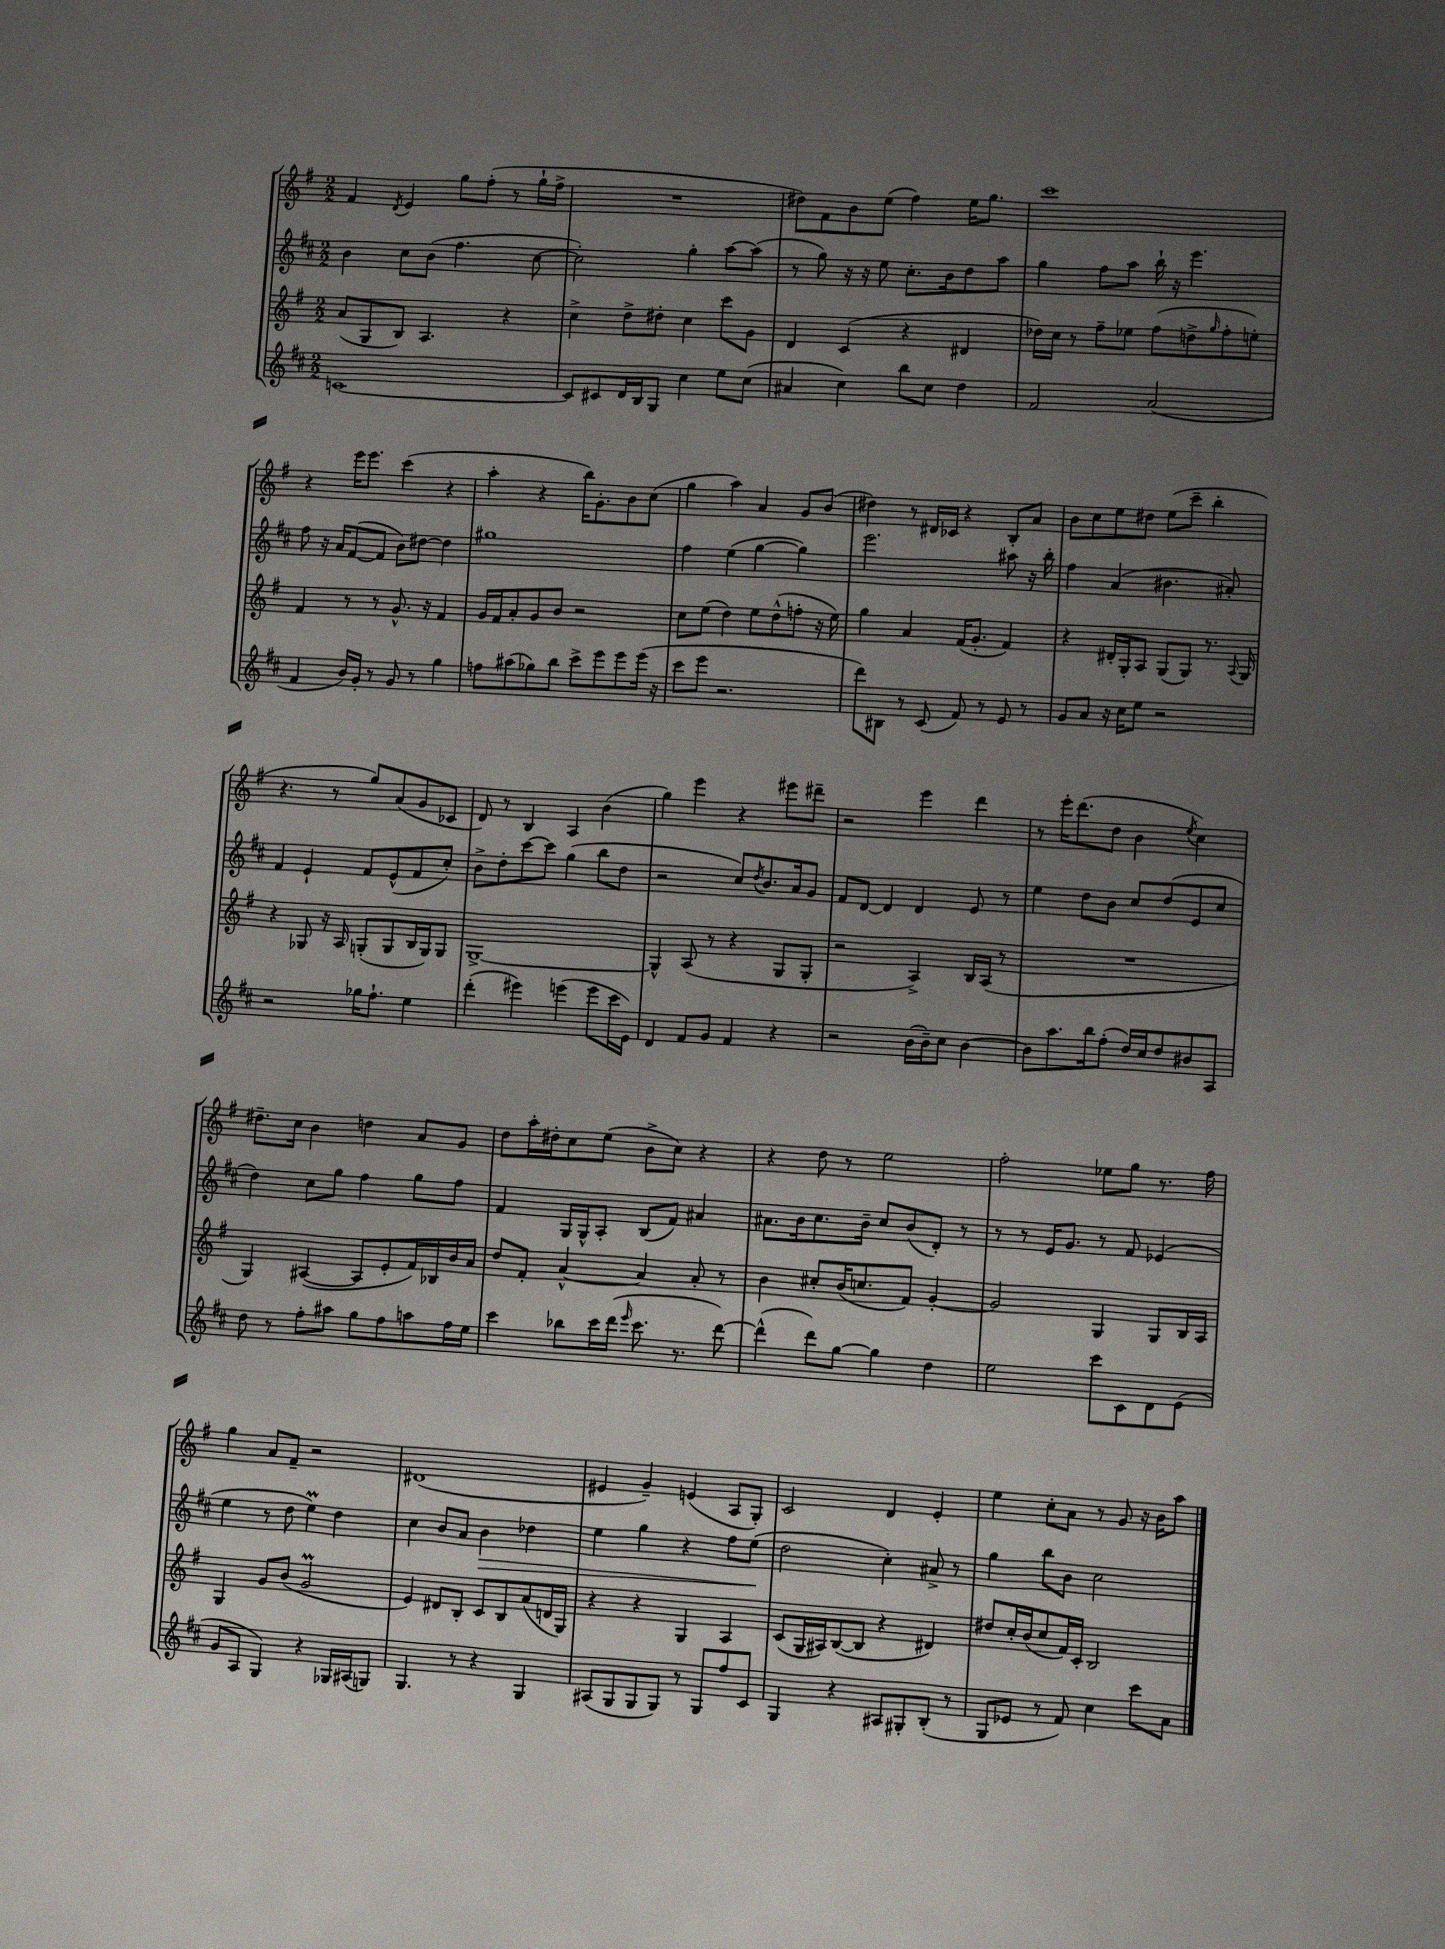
<<
\new StaffGroup <<
\new Staff = "s0" {
    \clef treble \key g \major \numericTimeSignature \time 2/2
    fis'4 \acciaccatura { d'8 } e'4 g''8 fis''8-.( r8 g''16-! fis''16-> |
    R1 |
    dis''8) fis'8 b'8 e''8( fis''4) e''16 g''8. |
    c'''1 |
    r4 e'''16 e'''8. c'''4( r4 |
    a''4-. r4 b''16) g'8.-. b'8 c''8( |
    g''4 a''4) a'4 g'8 b'8( |
    dis''4) r8 dis'16 ces'16 r4 b8-. a'8 |
    b'8 c''8 e''8 dis''8 e''8( c'''8-- b''4-. |
    r4. r8 g''8) a'8( g'8 ces'8 |
    d'8) r8 b4 a4 b'4( |
    g''4) e'''4 r4 eis'''8 dis'''8-- |
    r2 e'''4 d'''4 |
    r8 e'''16-. d'''8.( d''8 b'4 \acciaccatura { e''8 } c''4) |
    dis''8.-- c''16 b'4 d''4 a'8 g'8 |
    d''8 a''16-. dis''16-. c''8 e''8( b'8-> c''8) r4 |
    r4 d''8 r8 e''2 |
    fis''2-. ees''8 g''8 r8. fis''16 |
    g''4 a'8 fis'8-- r2 |
    dis'1( |
    eis'4 g'4--) e'4( a8 g8-.) |
    c'2 d'4 e'4-. |
    e''4 c''8-. a'8 r8 g'8 r16 b'16 a''8 \bar "|." |
}
\new Staff = "s1" {
    \clef treble \key d \major \numericTimeSignature \time 2/2
    b'4 cis''8 b'8( fis''4. cis''8~ |
    cis''2-.) g''4-. a''8~ a''8( |
    r8 g''8) r16 r16 e''8 cis''8.-. b'16 d''8 a''8 |
    g''4 fis''8 a''8 b''16-! r16 e'''4. |
    fis''8 r16 a'16 fis'8~( fis'8 b'8) dis''8~ dis''4 |
    gis''1 |
    fis''4 e''4( g''4~ g''4) |
    e'''2. ais''8 r16 b''16-. |
    fis''4 a'4( bis'4. ais'8-.) |
    fis'4 e'4-! fis'8 e'8-^( fis'8 cis''8-.) |
    b'8-> d''8-. cis'''8~ cis'''8 g''4( b''8 d''8 |
    r2 cis''8) \acciaccatura { d''8 } b'8. a'16 g'8 |
    fis'8 d'8~ d'4 d'4 e'8 r8 |
    e''4 d''8 b'8 cis''8 d''8( e'8 cis''8 |
    d''4) cis''8 g''8 fis''4 g''8 fis''8 |
    fis'4 g16 g16-^ a8-. b8( fis'8) ais'4 |
    ais'8. b'16 cis''8. b'16-- cis''8 b'8( d'8-.) r8 |
    r8 r8 e'16 g'8. r8 fis'8 ees'4( |
    e''4 r8 d''8 e''4\prall) d''4 |
    cis''4 b'8 a'8 b'4\> des''4 |
    e''4 g''4 r4 fis''8 e''8\!( |
    d''2 cis''4-.) ais'8-> r8 |
    g''4 b''8 b'8 cis''2 \bar "|." |
}
\new Staff = "s2" {
    \clef treble \key g \major \numericTimeSignature \time 2/2
    a'8( g8 b8) a4. r4 |
    c''4-> d''8-> dis''8-. c''4 c'''8 g'8 |
    d'4 c'4( r4 dis'4 |
    des''16) c''16 r8 fis''8-- ees''8 fis''8( d''8-> \grace { g''16 } fis''8-. e''8-.) |
    fis'4 r8 r8 g'8.-^ r16 fis'4 |
    g'16 fis'16 a'8-. g'8 b'8 r2 |
    c''8 e''8( d''4) e''8 d''8-^( f''8-. r16 e''16) |
    g''4 a'4 fis'16( g'8.-. fis'4) |
    r4 dis'16-. g16-. a8 g8( g8) r8. \appoggiatura { a8 } g16 |
    r4 ges8 r16 a16 g8-.( g8 b16 g16) g8 |
    g1~-> |
    g4-^ a8( r8 r4 g8 g8-. |
    r2 a4->) b16 a16( r8 |
    R1 |
    g4) ais4~( ais8 e'8-. fis'16) bes16 b'16 a'16 |
    d''8 fis'8-. a'4~-^ a'4 a'8-. r8 |
    b'4 cis''8-. b'16( c''8. fis'8) g'4~-. |
    g'2 g4 g8 b16 a16 |
    g4 g'8 b'8( g'2\prall |
    e'4) dis'8 b8-. c'8 b8 a'8( d'16 g16) |
    r4 r4 g4 a4 |
    c'8( g16 ais16) b8~( b8 r4 dis'4) |
    dis''8 c''16-. b'16( c''8 fis'16) c'16-. b2 \bar "|." |
}
\new Staff = "s3" {
    \clef treble \key d \major \numericTimeSignature \time 2/2
    c'1~ |
    c'8 cis'8 d'16 b16 g8 cis''4 e''8 cis''8( |
    ais'4 cis''4) b''8 cis''8 d''4 |
    fis'2 a'2( |
    fis'4 b'16) g'16-. r8 g'8 r8 g''4 |
    f''8 ais''8( ges''8) b''8 cis'''8-> e'''8 e'''8 e'''16( r16 |
    cis'''8 e'''8 r2. |
    d'''8) bis8 r8 cis'8( fis'8) r8 e'8 r8 |
    g'8 a'8 r16 cis''16 e''8 r2 |
    r2 ges''16 fis''8.-! e''4 |
    d'''4-.( eis'''4) e'''4( e'''8 cis'''16 e'16) |
    d'4 fis'8 g'8 fis'4 r4 |
    r2 b'16( b'16--) cis''8 b'4~ |
    b'8 a''8. b''16 fis''8-.( d''16) cis''16 d''8 bis'8 a8 |
    d''8 r8 fis''8-. ais''8 g''8 fis''8 a''8 fis''16 e''16 |
    cis'''4 bes''8 cis'''16 d'''16( \grace { e'''16 } cis'''8. r8. d'''8~) |
    d'''4-^( d'''8) g''8~ g''4 d''4 |
    e''2 cis'''8 cis'8 d'8 e'8( |
    g'8 a8 g4) r4 ges16 ais16( g8) |
    g4. r8 r4 g4 |
    ais8( g8 g8 g8) r8 g8 fis''8 cis'8 |
    g4 r4 ais8 gis8-. b8-.( r8 |
    g8 ees'8 r8 fis'8) cis''4 cis'''8 a'8 \bar "|." |
}
>>
>>
\layout { \context { \Score \remove "Bar_number_engraver" } }
